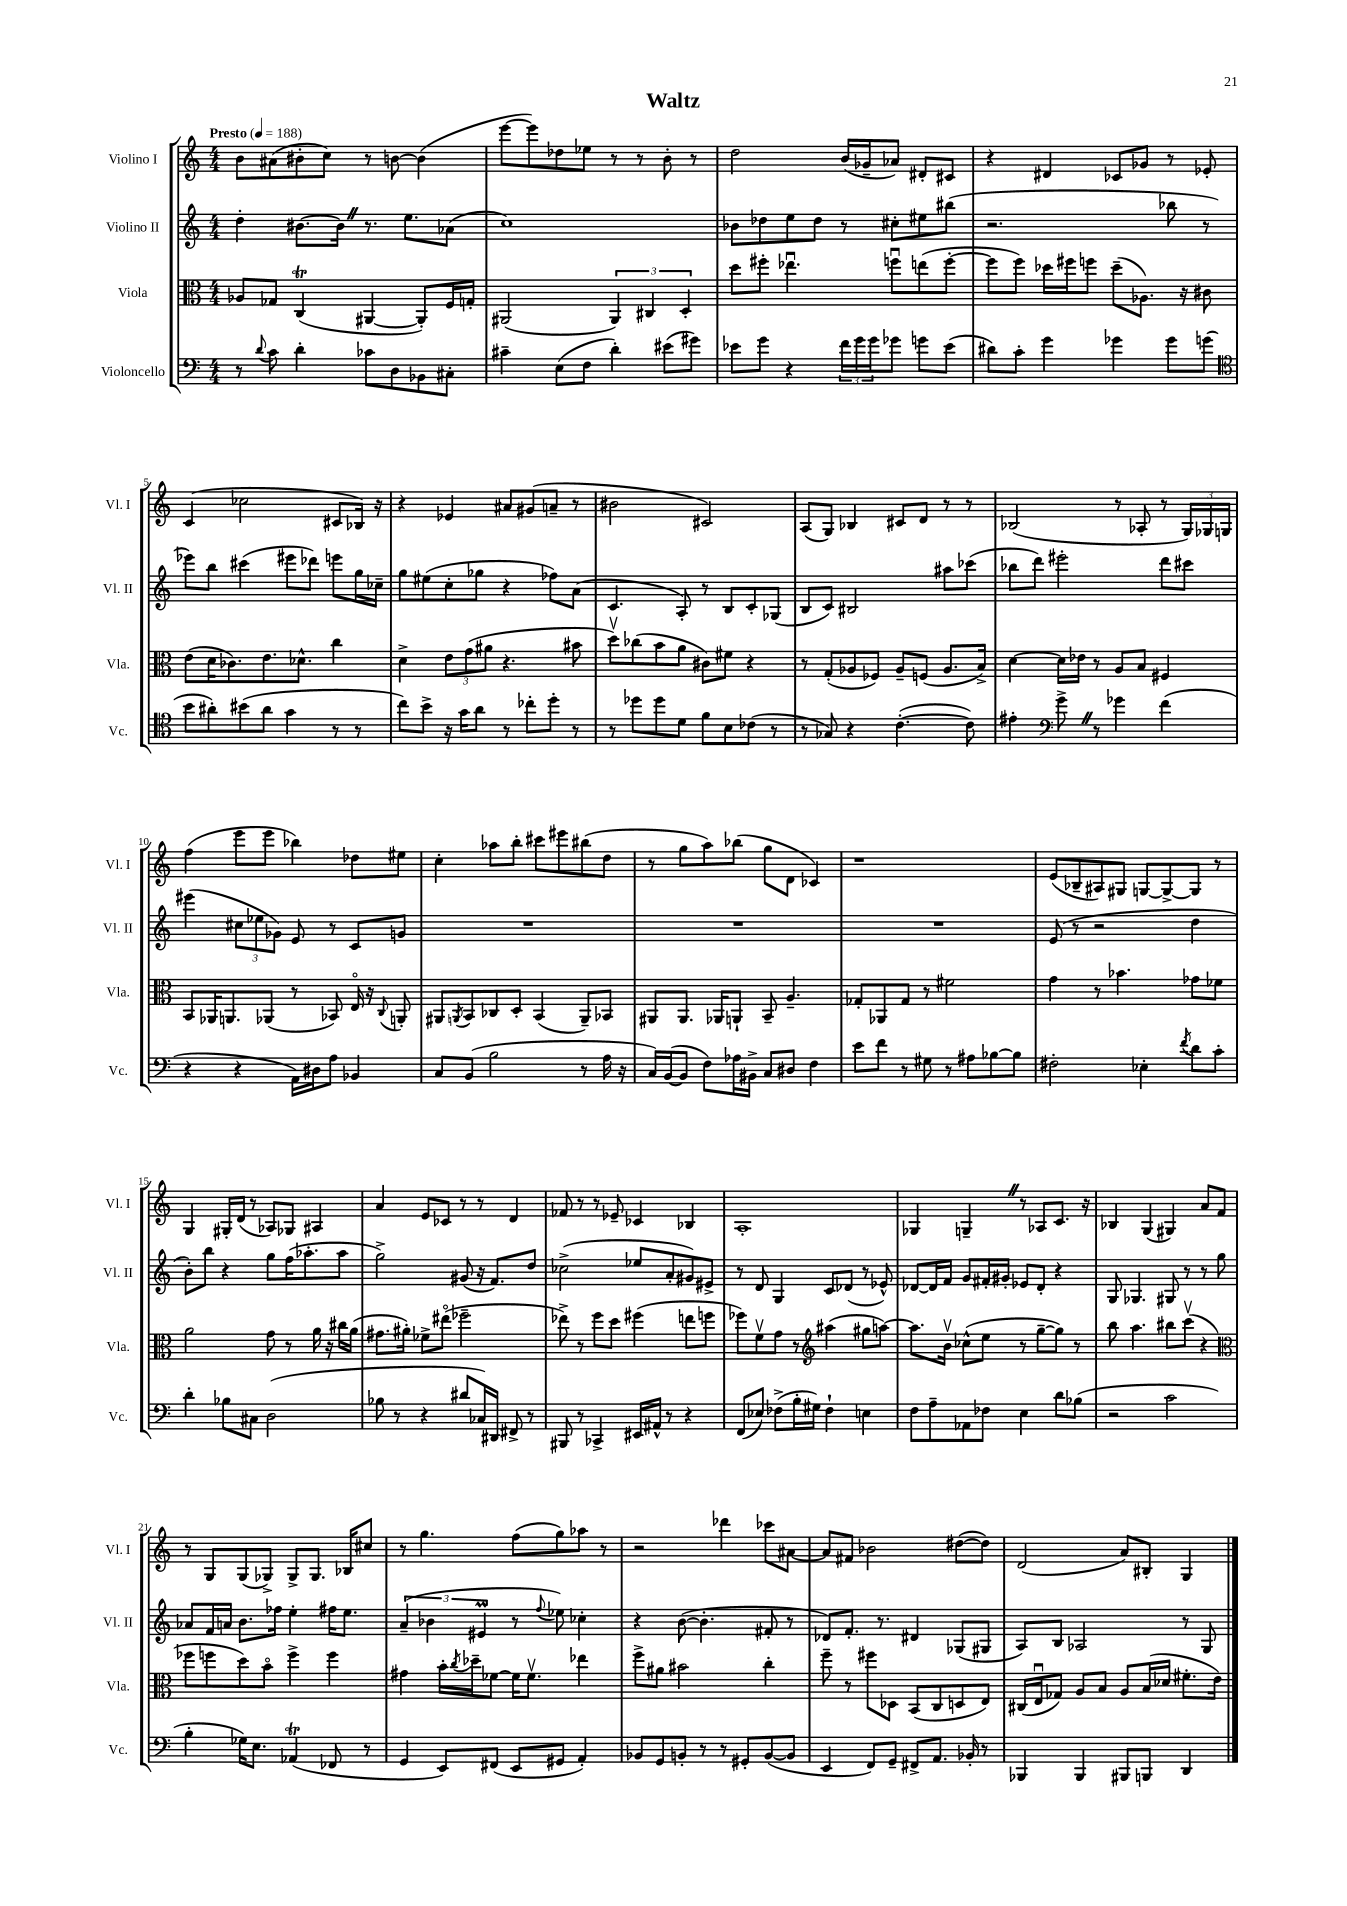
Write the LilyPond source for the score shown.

\header { title = "Waltz" }
<<
\new StaffGroup <<
\new Staff = "s0" \with { instrumentName = "Violino I" shortInstrumentName = "Vl. I" } {
    \clef treble \key c \major \numericTimeSignature \time 4/4 \tempo "Presto" 4 = 188
    b'8 ais'8( bis'8-. c''8) r8 b'8~ b'4( |
    e'''8~ e'''8) des''8 ees''8 r8 r8 b'8-. r8 |
    d''2 b'16( ges'16-- aes'8) dis'8-. cis'8 |
    r4 dis'4 ces'8 ges'8 r8 ees'8-. |
    c'4( ces''2 cis'8 bes16) r16 |
    r4 ees'4 ais'8 gis'8( a'8-- r8 |
    bis'2 cis'2) |
    a8( g8) bes4 cis'8 d'8 r8 r8 |
    bes2( r8 aes8-. r8 \tuplet 3/2 { g16) ges16 g16 } |
    f''4( e'''8 e'''8 bes''4) des''8 eis''8 |
    c''4-. aes''8 b''8-. cis'''8 eis'''8 bis''8( d''8 |
    r8 g''8 a''8) bes''8( g''8 d'8 ces'4) |
    r1 |
    e'8( bes8-- ais8) gis8 g8~ g8~-> g8 r8 |
    g4 gis16-. d'16( r8 aes8) ges8 ais4 |
    a'4 e'8 ces'8 r8 r8 d'4 |
    fes'8 r8 r8 ees'8-- ces'4 bes4 |
    a1-. |
    ges4 g4-- \once \override BreathingSign.text = \markup { \musicglyph "scripts.caesura.straight" } \breathe r8 aes8 c'8. r16 |
    bes4 g4( gis4) a'8 f'8 |
    r8 g8 g8( ges8->) ges8-> ges8. bes16 cis''8 |
    r8 g''4. f''8( g''8) aes''8 r8 |
    r2 des'''4 ces'''8 ais'8~ |
    ais'8 fis'8 bes'2 dis''8~( dis''8) |
    d'2( a'8) bis8-. g4 \bar "|." |
}
\new Staff = "s1" \with { instrumentName = "Violino II" shortInstrumentName = "Vl. II" } {
    \clef treble \key c \major \numericTimeSignature \time 4/4
    d''4-. bis'8.~ bis'16 \once \override BreathingSign.text = \markup { \musicglyph "scripts.caesura.straight" } \breathe r8. e''8. aes'8( |
    c''1) |
    bes'8 des''8 e''8 des''8 r8 cis''8-. eis''8 bis''8( |
    r2. bes''8 r8 |
    ees'''8) b''8 cis'''4( eis'''8 des'''8) e'''8 g''16 ces''16-- |
    g''8 eis''8( c''8-. ges''8 r4 fes''8) a'8( |
    c'4. a8-.) r8 b8 c'8-. ges8( |
    b8 c'8) bis2 ais''8 ces'''8( |
    bes''8 d'''8) eis'''2-. d'''8 cis'''8 |
    eis'''4( \tuplet 3/2 { cis''8 ees''8 ges'8) } e'8 r8 c'8 g'8 |
    R1 |
    R1 |
    R1 |
    e'8( r8 r2 d''4 |
    b'8-.) b''8 r4 g''8 f''16( aes''8.-. aes''8 |
    g''2->) gis'8( r16 f'8.) d''8 |
    ces''2->( ees''8 a'8-. gis'8) eis'8-> |
    r8 d'8 g4 c'8 des'8( r8 ees'8-^) |
    des'8~ des'16 f'16 g'8 fis'16-. gis'16-. ees'8 des'8-. r4 |
    g8 ges4. gis8 r8 r8 g''8 |
    aes'8 f'16 a'16 b'8. fes''16 e''4-. fis''16 e''8. |
    \tuplet 3/2 { a'4--( bes'4 eis'4\prall } r8 \appoggiatura { f''8 } ees''8) ces''4-. |
    r4 b'8~( b'4.-. fis'8-. r8 |
    des'8) f'8.-. r8. dis'4 ges8( gis8 |
    a8) b8 aes2 r8 g8 \bar "|." |
}
\new Staff = "s2" \with { instrumentName = "Viola" shortInstrumentName = "Vla." } {
    \clef alto \key c \major \numericTimeSignature \time 4/4
    aes8 ges8 c4\trill( ais,4~ ais,8-.) f16 g16-. |
    ais,2( \tuplet 3/2 { ais,4) cis4 d4-. } |
    d''8 fis''8-. ees''4.\downbow f''8\downbow e''8( f''8~-. |
    f''8 f''8) des''16 fis''16 f''8 des''8--( aes8.) r16 cis'8 |
    e'8( d'16 ces'8.) e'8. des'8.-^ c''4 |
    d'4-> \tuplet 3/2 { e'8 g'8( ais'8 } r4. bis'8 |
    d''8\upbow) ces''8( b'8 a'8 cis'8) fis'8 r4 |
    r8 g8-.( aes8 fes8) aes8-- f8( aes8. b16->) |
    d'4~ d'16 ees'16 r8 a8 b8 fis4 |
    b,8 aes,16 a,8. aes,8( r8 bes,8) e16\flageolet r16 \appoggiatura { c8 } a,8-. |
    ais,8 \acciaccatura { a,8 } b,8 ces8 d8-. b,4( a,8--) bes,8 |
    ais,8 ais,8. aes,16 a,8-! b,8-- a4.-- |
    ges8-. aes,8 ges8 r8 fis'2 |
    g'4 r8 bes'4. ges'8 fes'8 |
    a'2 g'8 r8 a'16 r16 cis''16 a'16( |
    gis'8. ais'16-.) fes'8-> eis''8\flageolet( fes''2-- |
    ees''8->) r8 f''8 d''8 fis''4( e''8 f''8 |
    fes''8) f'8\upbow g'8 r8 \clef treble ais''4( gis''8 a''8~) |
    a''8. b'16\upbow ces''8-^( e''8 r8 g''8~-- g''8) r8 |
    b''8 a''4. bis''8 c'''8\upbow( r4 |
    \clef alto fes''8 f''8 d''8) b'8\flageolet f''4-> f''4 |
    gis'4 b'16-. \acciaccatura { c''8 } des''16-- fes'8~ fes'16 fes'8.\upbow ees''4 |
    f''8-> ais'8 bis'2 c''4-. |
    f''8-- r8 fis''8 des8 b,8( c8 d8 e8) |
    cis16( e16\downbow ges8) a8 b8 a8 b16( des'16 fis'8.-. e'16) \bar "|." |
}
\new Staff = "s3" \with { instrumentName = "Violoncello" shortInstrumentName = "Vc." } {
    \clef bass \key c \major \numericTimeSignature \time 4/4
    r8 \appoggiatura { d'8 } c'8 d'4-. ces'8 d8 bes,8 cis8-. |
    cis'4-- e8( f8 d'4-.) eis'8( gis'8) |
    ees'8 g'8 r4 \tuplet 3/2 { f'16 g'16 g'16 } ges'8 g'8 ees'8( |
    dis'8) c'8-. g'4 ges'4 ges'8 g'8( |
    \clef tenor b'8 ais'8-.) bis'8( ais'8 g'4 r8 r8 |
    c''8) b'8-> r16 g'16 a'8 r8 ces''8-. d''8-. r8 |
    r8 des''8 des''8 d'8 f'8 b8 ces'8( r8 |
    r8 ges8) r4 c'4.~-.( c'8) |
    eis'4-. \clef bass g'8-> \once \override BreathingSign.text = \markup { \musicglyph "scripts.caesura.straight" } \breathe r8 ges'4 f'4( |
    r4 r4 a,16) dis16 a8 bes,4 |
    c8 b,8( b2 r8 a16 r16 |
    c16) b,16~( b,8 f8) aes16 bis,16-> c8 dis8 f4 |
    e'8 f'8 r8 gis8 r8 ais8 bes8~ bes8 |
    fis2-. ees4-. \acciaccatura { f'8 } d'8 c'8-. |
    d'4-. bes8 cis8 d2( |
    bes8 r8 r4 dis'8 ces16) dis,16 fis,8-> r8 |
    bis,,8 r8 ces,4-> eis,16 ais,16-^ r8 r4 |
    f,8( ees8) fes8->( b16-. gis16) fes4-! e4 |
    f8 a8-- aes,8 fes8 e4 d'8 bes8( |
    r2 c'2 |
    b4-. ges16) e8. aes,4\trill( fes,8 r8 |
    g,4 e,8) fis,8( e,8 gis,8 a,4-.) |
    bes,8 g,8 b,8-. r8 r8 gis,8-. b,8~( b,8 |
    e,4 f,8) g,8-- fis,8-> a,8. bes,16-. r8 |
    bes,,4 bes,,4 bis,,8 b,,8 d,4 \bar "|." |
}
>>
>>
